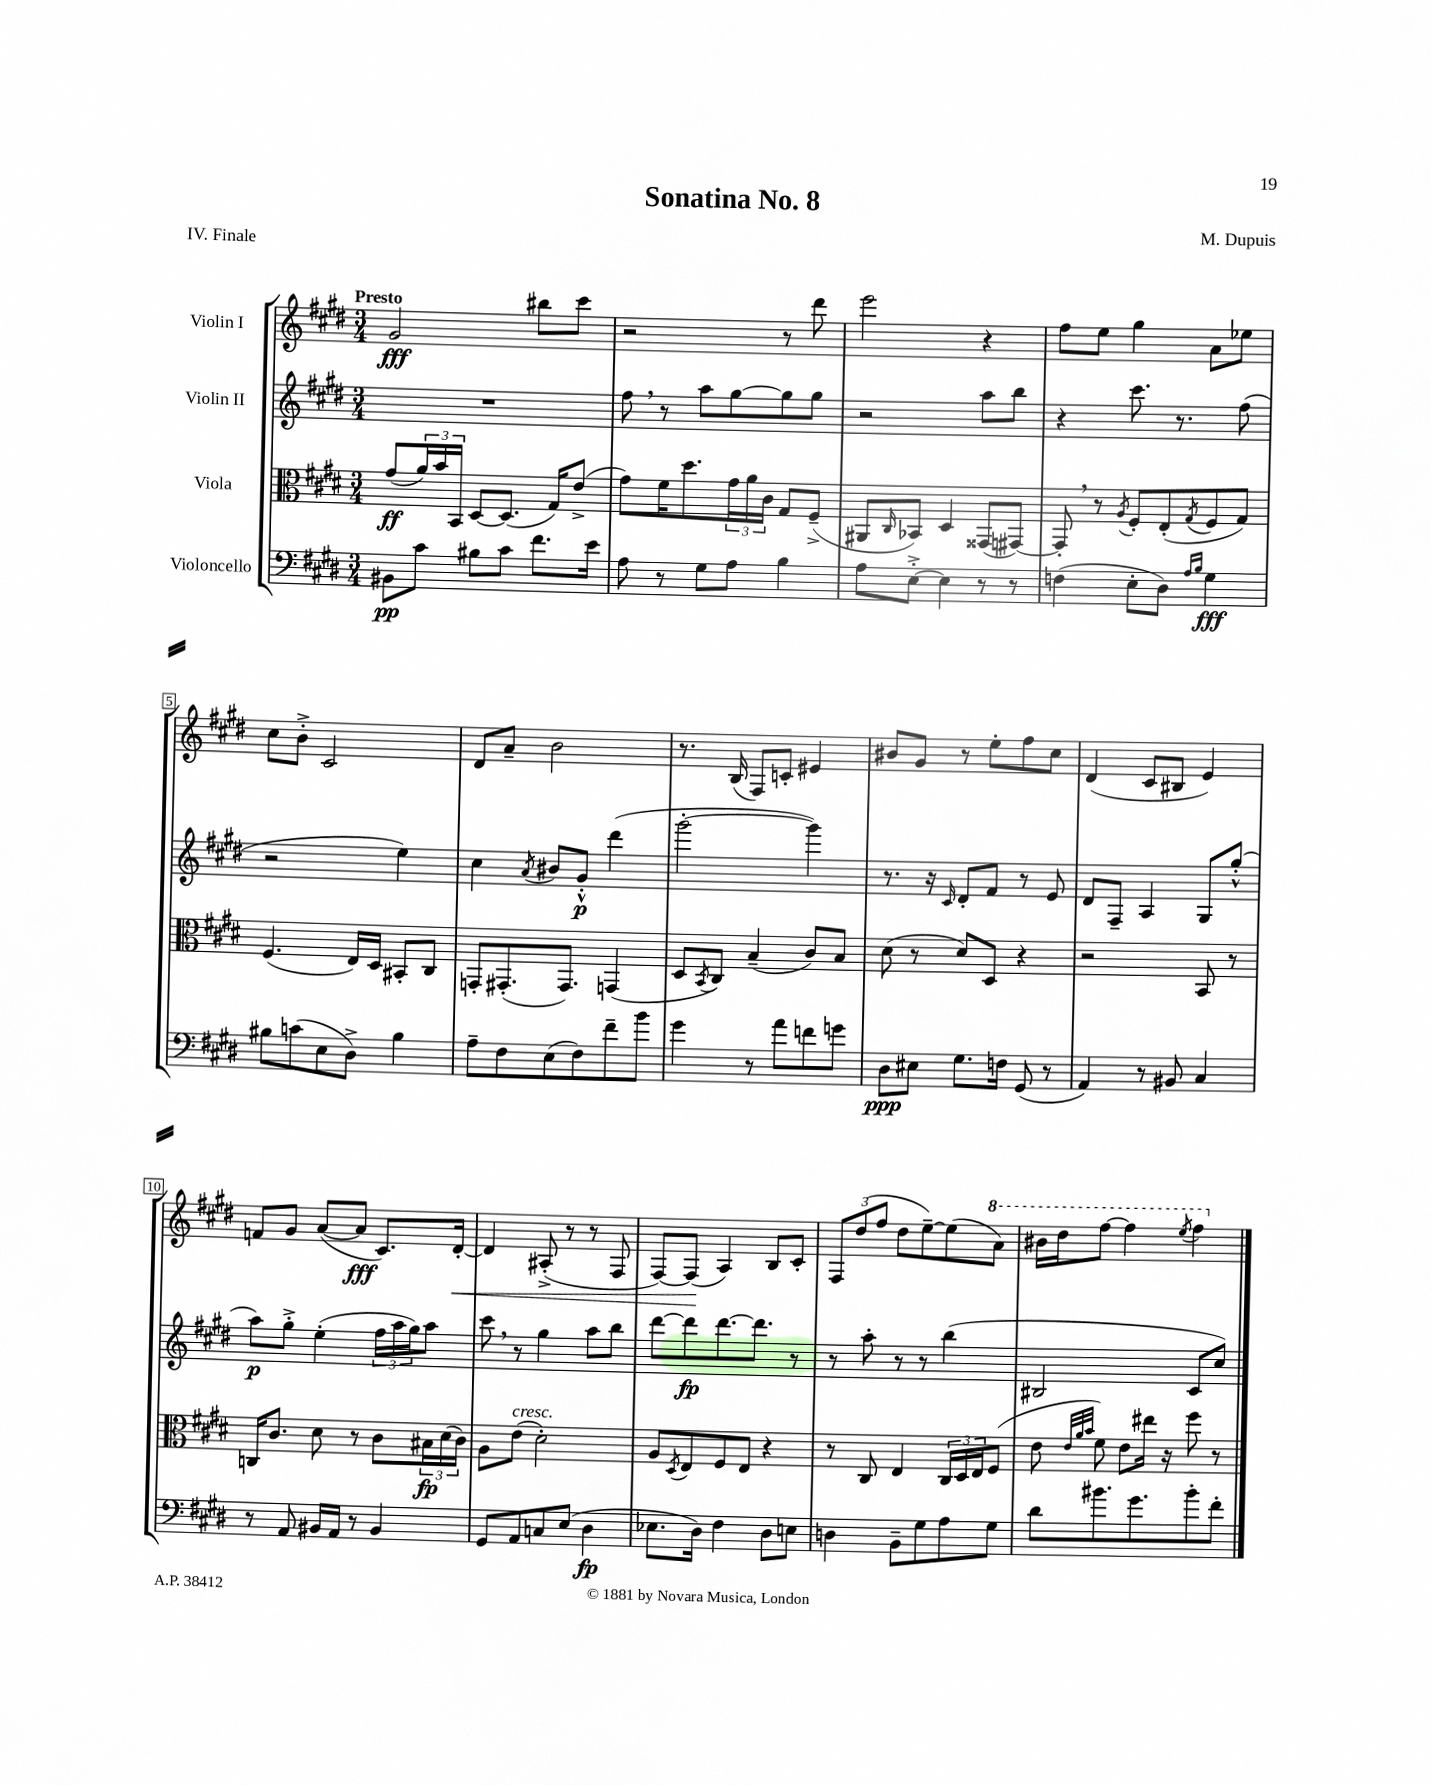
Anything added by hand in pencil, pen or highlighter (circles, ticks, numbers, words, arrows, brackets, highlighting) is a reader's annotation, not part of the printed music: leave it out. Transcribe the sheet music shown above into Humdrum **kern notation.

**kern	**dynam	**kern	**dynam	**kern	**dynam	**kern	**dynam
*part4	*part4	*part3	*part3	*part2	*part2	*part1	*part1
*staff4	*staff4	*staff3	*staff3	*staff2	*staff2	*staff1	*staff1
*I"Violoncello	*	*I"Viola	*	*I"Violin II	*	*I"Violin I	*
*clefF4	*	*clefC3	*	*clefG2	*	*clefG2	*
*k[f#c#g#d#]	*	*k[f#c#g#d#]	*	*k[f#c#g#d#]	*	*k[f#c#g#d#]	*
*M3/4	*	*M3/4	*	*M3/4	*	*M3/4	*
=1	=1	=1	=1	=1	=1	=1	=1
!	!	!	!	!	!	!LO:TX:a:B:t=Presto	!
8BB#X\L	pp	(8g#/L	ff	2.r	.	2g#/	fff
8c#\J	.	24a/L)	.	.	.	.	.
.	.	24b/	.	.	.	.	.
.	.	24BB/JJ	.	.	.	.	.
8B#X\L	.	[8D#/L	.	.	.	.	.
8c#\J	.	(8.D#/J]	.	.	.	.	.
8.f#\L	.	.	.	.	.	8bb#X\L	.
.	.	16G#/KL)	.	.	.	.	.
.	.	(8e^/J	.	.	.	8ccc#\J	.
16e\Jk	.	.	.	.	.	.	.
=2	=2	=2	=2	=2	=2	=2	=2
8A\	.	8g#\L)	.	8ff#,\	.	2r	.
8r	.	16f#\K	.	8r	.	.	.
.	.	8.dd#\	.	.	.	.	.
8G#\L	.	.	.	8aa\L	.	.	.
8A\J	.	24g#\L	.	[8gg#\	.	.	.
.	.	24a\	.	.	.	.	.
.	.	24c#\JJ	.	.	.	.	.
4B\	.	8G#/L	.	8gg#\]	.	8r	.
.	.	(8F#~^/J	.	8gg#\J	.	8ddd#\	.
=3	=3	=3	=3	=3	=3	=3	=3
8A\L	.	8AA#X/L	.	2r	.	2eee\	.
.	.	16qqC#/	.	.	.	.	.
[8E'^\J	.	8BB-X/J)	.	.	.	.	.
4E\]	.	4D#/	.	.	.	.	.
8r	.	(8GG##X/L	.	8aa\L	.	4r	.
8r	.	[8GG#X/J)	.	8bb\J	.	.	.
=4	=4	=4	=4	=4	=4	=4	=4
(4Fn\	.	8GG#',/]	.	4r	.	8ff#\L	.
.	.	8r	.	.	.	8ee\J	.
.	.	8qA/	.	.	.	.	.
8E'\L	.	8F#'/L	.	8.ccc#\	.	4gg#\	.
8D#\J)	.	(8E'/	.	.	.	.	.
.	.	.	.	8.r	.	.	.
16qqA/LL	.	.	.	.	.	.	.
16qqB/JJ	.	8qG#/	.	.	.	.	.
4G#\	fff	8F#/	.	.	.	8a\L	.
.	.	8G#/J)	.	(8ff#\	.	8ee-X\J	.
!!LO:LB:g=z
=5	=5	=5	=5	=5	=5	=5	=5
8B#X\L	.	(4.F#/	.	2r	.	8cc#\L	.
(8cn\	.	.	.	.	.	8b'^\J	.
8E\	.	.	.	.	.	2c#/	.
8D#^\J)	.	16E/LL)	.	.	.	.	.
.	.	16D#/JJ	.	.	.	.	.
4B#\	.	8BB#X'/L	.	4ee\)	.	.	.
.	.	8C#/J	.	.	.	.	.
=6	=6	=6	=6	=6	=6	=6	=6
8A~\L	.	8GGn'/L	.	4cc#\	.	8d#/L	.
8F#\	.	(8.GG#X'/	.	.	.	8a~/J	.
.	.	.	.	8qa/	.	.	.
(8E\	.	.	.	8b#X/L	.	2b\	.
.	.	8.GG#/J)	.	.	.	.	.
8F#\)	.	.	.	8g#'^^/J	p	.	.
8f#~\	.	(4GGn/	.	(4ddd#\	.	.	.
8b\J	.	.	.	.	.	.	.
=7	=7	=7	=7	=7	=7	=7	=7
4g#\	.	8D#/L	.	[2ggg#'\	.	8.r	.
.	.	8qBB/	.	.	.	.	.
.	.	8C#/J)	.	.	.	.	.
.	.	.	.	.	.	(16B/	.
8r	.	(4B~/	.	.	.	8F#/L)	.
8a\L	.	.	.	.	.	8cn'/J	.
8fn\	.	8c#/L)	.	4ggg#\])	.	4e#X/	.
8gn\J	.	8B/J	.	.	.	.	.
=8	=8	=8	=8	=8	=8	=8	=8
8D#\L	ppp	(8d#\	.	8.r	.	8b#X/L	.
8E#X\J	.	8r	.	.	.	8g#/J	.
.	.	.	.	16r	.	.	.
.	.	.	.	16qqc#/	.	.	.
8.G#\L	.	8d#/L)	.	8d#'/L	.	8r	.
.	.	8D#/J	.	8f#/J	.	8ee'\L	.
16Fn\Jk	.	.	.	.	.	.	.
(8GG#/	.	4r	.	8r	.	8ff#\	.
8r	.	.	.	8e/	.	8cc#\J	.
=9	=9	=9	=9	=9	=9	=9	=9
4AA/)	.	2r	.	8d#/L	.	(4d#/	.
.	.	.	.	8F#~/J	.	.	.
8r	.	.	.	4A/	.	8c#/L	.
8BB#X/	.	.	.	.	.	8B#X/J	.
4C#/	.	8BB/	.	8G#/L	.	4e/)	.
.	.	8r	.	(8gg#'^^/J	.	.	.
!!LO:LB:g=z
=10	=10	=10	=10	=10	=10	=10	=10
8r	.	16Cn/KL	.	8aa\L)	p	8fn/L	.
.	.	8.c#/J	.	.	.	.	.
8AA/	.	.	.	8gg#'^\J	.	8g#/J	.
16BB#X/LL	.	8d#\	.	(4ee'\	.	([8a/L	.
16AA/JJ	.	.	.	.	.	.	.
8r	.	8r	.	.	.	8a/J]	fff
4BB#/	.	8c#\L	.	24ff#\LL	.	8.c#/L)	.
.	.	.	.	24aa\	.	.	.
.	.	.	.	24gg#\J)	.	.	.
.	.	24B#X\L	fp	8aa\J	.	.	.
.	.	(24d#\	.	.	.	.	.
!	!	!	!	!	!	!	!LO:HP:b
.	.	.	.	.	.	[16d#'/Jk	<
.	.	24c#\JJ)	.	.	.	.	.
=11	=11	=11	=11	=11	=11	=11	=11
8GG#/L	.	8A\L	.	8ccc#,\	.	4d#/]	.
!	!	!LO:TX:a:i:t=cresc.	!	!	!	!	!
8AA/	.	(8e\J	.	8r	.	.	.
8Cn/	.	2d#'\)	.	4gg#\	.	(8A#X'^/	.
(8E/J	.	.	.	.	.	8r	.
4D#\	fp	.	.	8aa\L	.	8r	.
.	.	.	.	8bb\J	.	8F#/	.
=12	=12	=12	=12	=12	=12	=12	=12
8.E-X\L	.	8A/L	.	[8ddd#\L	.	[8F#/L)	.
.	.	8qD#/	.	.	.	.	.
.	.	8E/	.	8ddd#\]	fp	(8F#/J]	.
16D#\Jk)	.	.	.	.	.	.	.
4F#\	.	8F#/	.	[8.ddd#\	.	4A/)	[
.	.	8E/J	.	.	.	.	.
.	.	.	.	8.ddd#\J]	.	.	.
8D#\L	.	4r	.	.	.	8B/L	.
8En\J	.	.	.	8r	.	8c#'/J	.
=13	=13	=13	=13	=13	=13	=13	=13
4Dn\	.	8r	.	8r	.	12F#/L	.
.	.	.	.	.	.	(12dd#/	.
.	.	8C#/	.	8aa'\	.	.	.
.	.	.	.	.	.	12ff#/J	.
8BB~\L	.	4E/	.	8r	.	8dd#\L	.
8G#\	.	.	.	8r	.	[8ee~\)	.
8A\	.	24C#/LL	.	(4bb\	.	(8ee\]	.
.	.	24D#/	.	.	.	.	.
.	.	24E/J	.	.	.	.	.
*	*	*	*	*	*	*8va	*
8G#\J	.	(8F#/J	.	.	.	8aa\J)	.
=14	=14	=14	=14	=14	=14	=14	=14
8d#\L	.	8e\	.	2B#X/	.	16bb#X\LL	.
.	.	.	.	.	.	16ddd#\J	.
.	.	32qqe/LLL	.	.	.	.	.
.	.	32qqa/	.	.	.	.	.
.	.	32qqb/JJJ	.	.	.	.	.
8.b#X\	.	8f#\)	.	.	.	[8fff#\J	.
.	.	8e\L	.	.	.	4fff#\]	.
8.g#\	.	.	.	.	.	.	.
.	.	16ee#X\Jk	.	.	.	.	.
.	.	16r	.	.	.	.	.
.	.	.	.	.	.	8qeee/	.
8b#'\	.	8ff#\	.	8c#/L	.	4fff#\	.
8f#'\J	.	8r	.	8cc#/J)	.	.	.
*	*	*	*	*	*	*X8va	*
==	==	==	==	==	==	==	==
*-	*-	*-	*-	*-	*-	*-	*-
